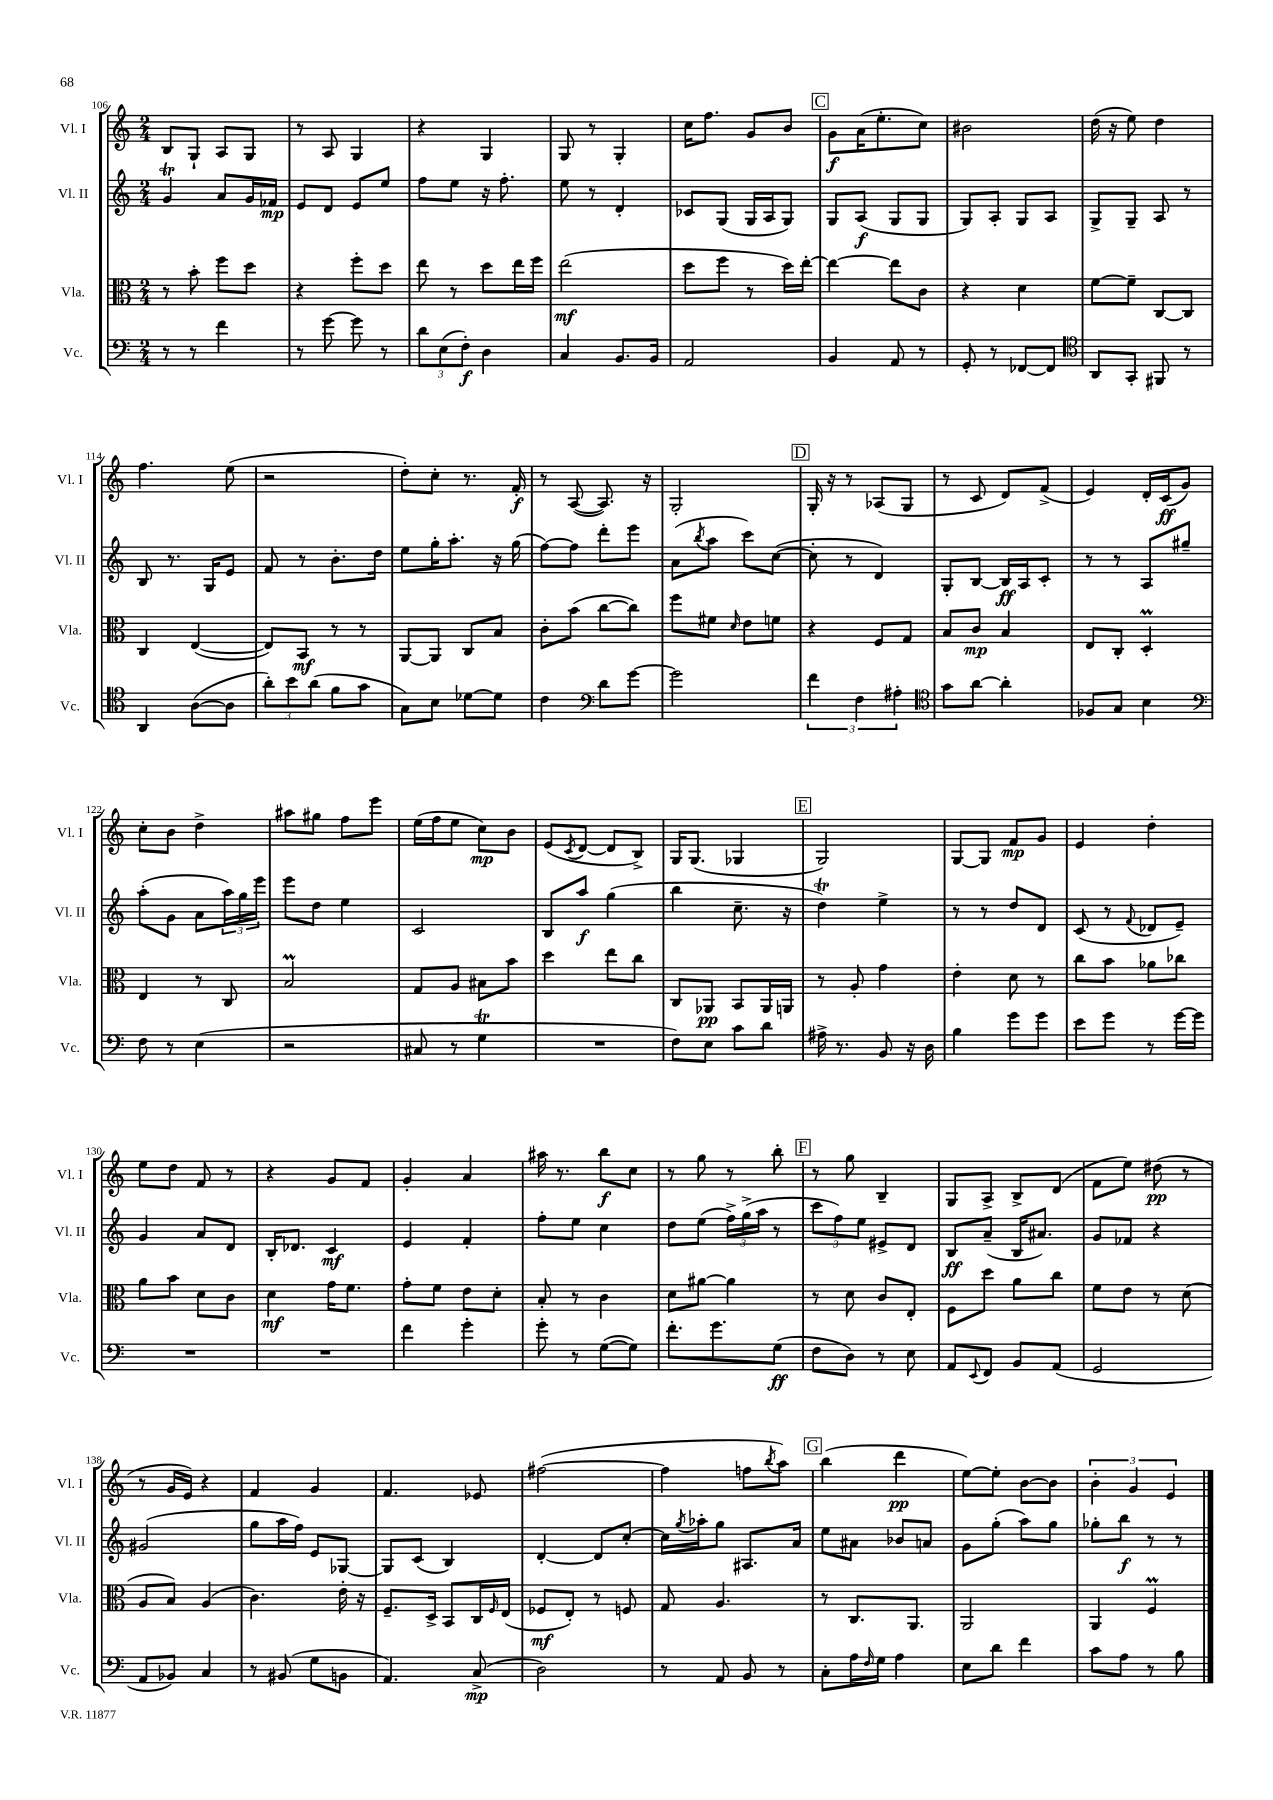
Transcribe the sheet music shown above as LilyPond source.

<<
\new StaffGroup <<
\new Staff = "s0" \with { instrumentName = "Vl. I" shortInstrumentName = "Vl. I" } {
    \clef treble \key c \major \numericTimeSignature \time 2/4
    b8 g8-! a8 g8 |
    r8 a8 g4 |
    r4 g4 |
    g8 r8 g4-. |
    c''16 f''8. g'8 b'8 |
    \mark \markup { \box "C" } g'8\f a'16( e''8.-. c''8) |
    bis'2 |
    d''16( r16 e''8) d''4 |
    f''4. e''8( |
    r2 |
    d''8-.) c''8-. r8. f'16-.\f |
    r8 a8~( a8.) r16 |
    g2-. |
    \mark \markup { \box "D" } g16-. r16 r8 aes8( g8 |
    r8 c'8 d'8) f'8->( |
    e'4) d'16-. c'16\ff( g'8) |
    c''8-. b'8 d''4-> |
    ais''8 gis''8 f''8 e'''8 |
    e''16( f''16 e''8 c''8\mp) b'8 |
    e'8( \acciaccatura { c'8 } d'8~ d'8 b8->) |
    g16 g8.( ges4 |
    \mark \markup { \box "E" } g2) |
    g8~ g8 f'8\mp g'8 |
    e'4 d''4-. |
    e''8 d''8 f'8 r8 |
    r4 g'8 f'8 |
    g'4-. a'4 |
    ais''16 r8. b''8\f c''8 |
    r8 g''8 r8 b''8-. |
    \mark \markup { \box "F" } r8 g''8 b4-- |
    g8 a8-> b8-> d'8( |
    f'8 e''8) dis''8\pp( r8 |
    r8 g'16 e'16) r4 |
    f'4 g'4 |
    f'4. ees'8 |
    fis''2~( |
    fis''4 f''8 \acciaccatura { b''8 } a''8) |
    \mark \markup { \box "G" } b''4( d'''4\pp |
    e''8~) e''8-. b'8~ b'8 |
    \tuplet 3/2 { b'4-. g'4 e'4 } \bar "|." |
}
\new Staff = "s1" \with { instrumentName = "Vl. II" shortInstrumentName = "Vl. II" } {
    \clef treble \key c \major \numericTimeSignature \time 2/4
    g'4\trill a'8 g'16 fes'16\mp |
    e'8 d'8 e'8 e''8 |
    f''8 e''8 r16 f''8.-. |
    e''8 r8 d'4-. |
    ces'8 g8( g16 a16 g8) |
    \mark \markup { \box "C" } g8 a8\f( g8 g8 |
    g8) a8-. g8 a8 |
    g8-> g8-- a8 r8 |
    b8 r8. g16 e'8 |
    f'8 r8 b'8.-. d''16 |
    e''8 g''16-. a''8.-. r16 g''16( |
    f''8~) f''8 d'''8-. e'''8 |
    a'8( \acciaccatura { b''8 } a''8 c'''8) c''8~( |
    \mark \markup { \box "D" } c''8-. r8 d'4) |
    g8-. b8~ b16\ff a16 c'8-. |
    r8 r8 a8 gis''8-- |
    a''8-.( g'8 a'8 \tuplet 3/2 { a''16) g''16 e'''16 } |
    e'''8 d''8 e''4 |
    c'2 |
    b8 a''8\f g''4( |
    b''4 c''8.-- r16 |
    \mark \markup { \box "E" } d''4\trill) e''4-> |
    r8 r8 d''8 d'8 |
    c'8( r8 \appoggiatura { f'8 } des'8 e'8--) |
    g'4 a'8 d'8 |
    b16-. des'8. c'4\mf |
    e'4 f'4-. |
    f''8-. e''8 c''4 |
    d''8 e''8( \tuplet 3/2 { f''16->) g''16->( a''16 } r8 |
    \mark \markup { \box "F" } \tuplet 3/2 { c'''8 f''8) e''8 } eis'8-> d'8 |
    b8\ff a'8--( b16 ais'8.) |
    g'8 fes'8 r4 |
    gis'2( |
    g''8 a''16 f''16) e'8 ges8~ |
    ges8 c'8( b4) |
    d'4~-. d'8 c''8~-. |
    c''16 \acciaccatura { g''8 } aes''16-. g''8 ais8. a'16 |
    \mark \markup { \box "G" } e''8 ais'8 bes'8 a'8 |
    g'8 g''8-.( a''8) g''8 |
    ges''8-. b''8\f r8 r8 \bar "|." |
}
\new Staff = "s2" \with { instrumentName = "Vla." shortInstrumentName = "Vla." } {
    \clef alto \key c \major \numericTimeSignature \time 2/4
    r8 b'8-. f''8 d''8 |
    r4 f''8-. d''8 |
    e''8 r8 d''8 e''16 f''16 |
    e''2\mf( |
    d''8 f''8 r8 d''16) e''16~-. |
    \mark \markup { \box "C" } e''4~ e''8 c'8 |
    r4 d'4 |
    f'8~ f'8-- c8~ c8 |
    c4 e4~( |
    e8) b,8\mf r8 r8 |
    a,8~ a,8 c8 b8 |
    c'8-. b'8( c''8~ c''8) |
    f''8 fis'8 \grace { d'16 } e'8 f'8 |
    \mark \markup { \box "D" } r4 f8 g8 |
    b8 c'8\mp b4 |
    e8 c8-. d4-.\prall |
    e4 r8 c8 |
    b2\prall |
    g8 a8 bis8 b'8 |
    d''4 e''8 c''8 |
    c8 aes,8\pp b,8 aes,16 a,16 |
    \mark \markup { \box "E" } r8 a8-. g'4 |
    e'4-. d'8 r8 |
    c''8 b'8 aes'8 ces''8 |
    a'8 b'8 d'8 c'8 |
    d'4\mf g'16 f'8. |
    g'8-. f'8 e'8 d'8-. |
    b8-. r8 c'4 |
    d'8 ais'8~ ais'4 |
    \mark \markup { \box "F" } r8 d'8 c'8 e8-. |
    f8 d''8 a'8 c''8 |
    f'8 e'8 r8 d'8( |
    a8 b8) a4( |
    c'4.) e'16-. r16 |
    f8.-- d16-> b,8 c16 \grace { f16 } e16( |
    fes8\mf e8-.) r8 f8 |
    g8 a4. |
    \mark \markup { \box "G" } r8 c8. a,8. |
    a,2 |
    a,4 f4\prall \bar "|." |
}
\new Staff = "s3" \with { instrumentName = "Vc." shortInstrumentName = "Vc." } {
    \clef bass \key c \major \numericTimeSignature \time 2/4
    r8 r8 f'4 |
    r8 g'8~ g'8 r8 |
    \tuplet 3/2 { d'8 e8( f8-.\f) } d4 |
    c4 b,8. b,16 |
    a,2 |
    \mark \markup { \box "C" } b,4 a,8 r8 |
    g,8-. r8 fes,8~ fes,8 |
    \clef tenor a,8 g,8-. fis,8 r8 |
    a,4 a8~( a8 |
    \tuplet 3/2 { a'8-.) b'8 a'8( } f'8 g'8 |
    g8) b8 des'8~ des'8 |
    c'4 \clef bass d'8 g'8~ |
    g'2 |
    \mark \markup { \box "D" } \tuplet 3/2 { f'4 f4 ais4-. } |
    \clef tenor g'8 a'8~ a'4-. |
    fes8 g8 b4 |
    \clef bass f8 r8 e4( |
    r2 |
    cis8 r8 g4\trill |
    R2 |
    f8) e8 c'8 d'8 |
    \mark \markup { \box "E" } ais16-> r8. b,8 r16 d16 |
    b4 g'8 g'8 |
    e'8 g'8 r8 g'16~ g'16 |
    R2 |
    R2 |
    f'4 g'4-. |
    g'8-. r8 g8~( g8) |
    f'8.-. g'8. g8\ff( |
    \mark \markup { \box "F" } f8 d8) r8 e8 |
    a,8 \appoggiatura { e,8 } f,8 b,8 a,8( |
    g,2 |
    a,8 bes,8) c4 |
    r8 bis,8( g8 b,8 |
    a,4.) c8->\mp( |
    d2) |
    r8 a,8 b,8 r8 |
    \mark \markup { \box "G" } c8-. a16 \grace { f16 } g16 a4 |
    e8 d'8 f'4 |
    c'8 a8 r8 b8 \bar "|." |
}
>>
>>
\layout { \context { \Score currentBarNumber = #106 } }
